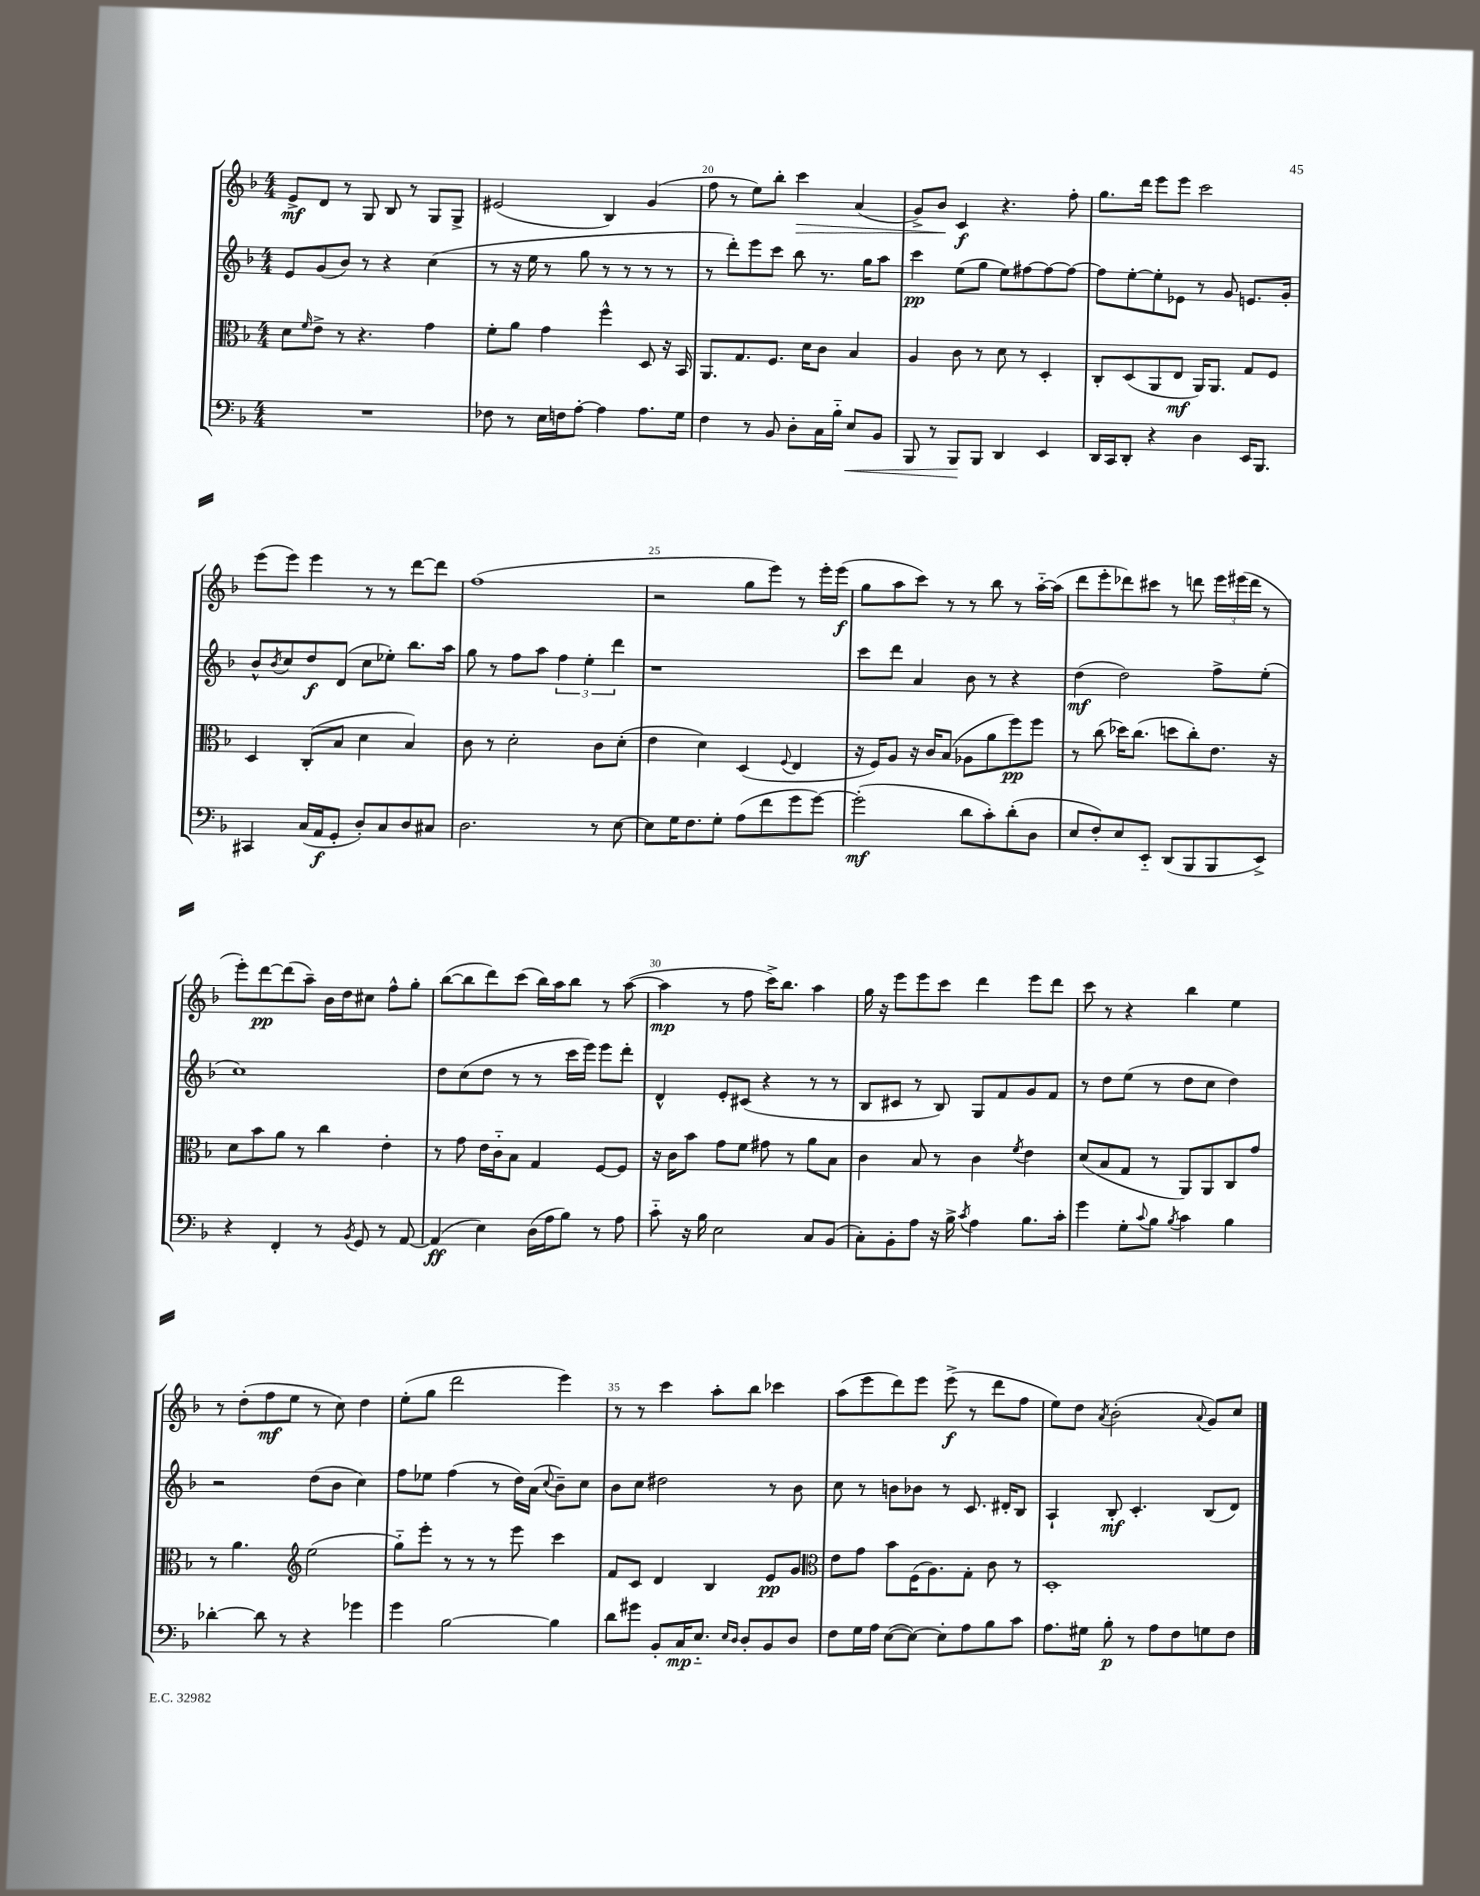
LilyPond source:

<<
\new StaffGroup <<
\new Staff = "s0" {
    \clef treble \key f \major \numericTimeSignature \time 4/4
    e'8->\mf d'8 r8 g8 bes8 r8 g8 g8-> |
    eis'2( bes4) g'4( |
    f''8 r8 e''8) bes''8-. c'''4\> a'4( |
    g'8->) bes'8\! c'4\f r4. f''8-. |
    g''8. d'''16 e'''8 e'''8 c'''2 |
    e'''8( e'''8) e'''4 r8 r8 d'''8~ d'''8 |
    f''1( |
    r2 g''8 e'''8) r8 e'''16-. e'''16\f( |
    g''8 a''8 c'''8) r8 r8 bes''8 r8 a''16~-_ a''16( |
    d'''8 e'''8-. des'''8) cis'''8 r8 d'''8 \tuplet 3/2 { e'''16 eis'''16( d'''16 } r8 |
    e'''8-.) d'''8~\pp d'''8( a''8--) bes'16 d''16 cis''8 f''8-^ g''8-. |
    bes''8~( bes''8 d'''8) c'''8( bes''16) a''16 bes''8 r8 a''8~( |
    a''4\mp r8 f''8 c'''16->) bes''8. a''4 |
    g''16 r16 e'''8 e'''8 c'''8 d'''4 e'''8 d'''8 |
    c'''8 r8 r4 bes''4 e''4 |
    r8 d''8-.( f''8\mf e''8 r8 c''8) d''4 |
    e''8-.( g''8 d'''2 e'''4) |
    r8 r8 c'''4 a''8-. bes''8 ces'''4 |
    a''8( e'''8 d'''8) e'''8 e'''8->\f( r8 d'''8 f''8 |
    e''8) d''8 \acciaccatura { a'8 } bes'2-.( \appoggiatura { a'8 } g'8) c''8 \bar "|." |
}
\new Staff = "s1" {
    \clef treble \key f \major \numericTimeSignature \time 4/4
    e'8 g'8( bes'8) r8 r4 c''4( |
    r8 r16 e''16 r8 g''8 r8 r8 r8 r8 |
    r8 d'''8-.) e'''8 c'''8 bes''8 r8. g''16 a''8 |
    c'''4\pp e''8( g''8 e''8) fis''8~ fis''8~ fis''8~ |
    fis''8 e''8~-. e''8-. ees'8 r8 g'8 e'8. g'16-. |
    bes'8-^ \acciaccatura { bes'8 } c''8 d''8\f d'8( c''8 ees''8-.) bes''8. a''16 |
    g''8 r8 f''8 a''8 \tuplet 3/2 { f''4 e''4-. d'''4 } |
    r1 |
    c'''8 d'''8 a'4 bes'8 r8 r4 |
    d''4\mf( d''2) f''8-> e''8-.( |
    c''1) |
    d''8 c''8( d''8 r8 r8 c'''16 e'''16) e'''8 d'''8-. |
    d'4-^ e'8-. cis'8( r4 r8 r8 |
    bes8 cis'8 r8 bes8) g8 f'8 g'8 f'8 |
    r8 d''8 e''8( r8 d''8 c''8 d''4) |
    r2 d''8( bes'8 c''4) |
    f''8 ees''8 f''4( r8 d''16) a'16( \appoggiatura { c''8 } bes'8--) c''8 |
    bes'8 c''8 dis''2 r8 bes'8 |
    c''8 r8 b'8 bes'8 r8 c'8. dis'16-. bes8 |
    a4-! bes8-.\mf c'4.-. bes8( d'8) \bar "|." |
}
\new Staff = "s2" {
    \clef alto \key f \major \numericTimeSignature \time 4/4
    d'8 \grace { f'16 } e'8-> r8 r4. g'4 |
    f'8-. a'8 g'4 f''4-^ d8 r16 bes,16 |
    a,8. g8. f8. d'16 c'8 bes4 |
    a4 c'8 r8 d'8 r8 d4-. |
    c8-. d8( a,8 e8\mf a,16) a,8. g8 f8 |
    d4 c8-.( bes8 d'4 bes4) |
    c'8 r8 d'2-. c'8 d'8-.( |
    e'4 d'4) d4( \appoggiatura { f8 } e4 |
    r16 f16) a8 r16 c'16 bes8( aes8 a'8 f''8\pp) f''8 |
    r8 c''8( des''16) c''8.( d''8 c''8-.) e'8. r16 |
    d'8 bes'8 a'8 r8 c''4 e'4-. |
    r8 g'8 e'16 c'16-_ bes8 g4 f8~ f8 |
    r16 c'16 bes'8 g'8 f'8 gis'8 r8 a'8 bes8 |
    c'4 bes8 r8 c'4 \acciaccatura { f'8 } e'4 |
    d'8( bes8 g8 r8 a,8) a,8 c8 g'8 |
    r8 a'4. \clef treble e''2( |
    g''8-_) e'''8-. r8 r8 r8 e'''8 c'''4 |
    f'8 c'8 d'4 bes4 e'8\pp g'8 |
    \clef alto e'8 g'8 bes'8 f16( a8.) g8-. c'8 r8 |
    d1-. \bar "|." |
}
\new Staff = "s3" {
    \clef bass \key f \major \numericTimeSignature \time 4/4
    R1 |
    fes8 r8 e16 f16 a8~-. a4 a8. g16 |
    f4 r8 bes,8 d8-. c16 bes16-_ e8\< bes,8 |
    bes,,8 r8 bes,,8\! bes,,8 d,4 e,4 |
    d,16 c,16 d,8-. r4 d4 e,16 bes,,8. |
    cis,4 c16( a,16\f g,8-. d8-.) c8 d8 cis8 |
    d2. r8 e8~ |
    e8 g16 f8. g8-. a8( f'8 g'8 g'8~) |
    g'2-.\mf( d'8 c'8-.) d'8-.( d8 |
    e8 f8-.) e8 e,8-_ d,8( bes,,8 bes,,8 e,8->) |
    r4 f,4-. r8 \acciaccatura { bes,8 } g,8 r8 a,8~ |
    a,4\ff( e4) d16( a16 bes8) r8 a8 |
    c'8-_ r16 bes16 e2 c8 bes,8( |
    c8-.) bes,8-. a8 r16 bes16-> \acciaccatura { c'8 } a4 bes8. c'16-. |
    g'4 g8-. \appoggiatura { c'8 } bes8 \acciaccatura { bes8 } c'4 bes4 |
    des'4~-. des'8 r8 r4 ges'4 |
    g'4 bes2~ bes4 |
    d'8 gis'8 bes,8-. c16\mp e8.-_ \grace { e16 d16 } d8-. bes,8 d8 |
    f8 g16 a16 e8~( e8~) e8-. a8 bes8 c'8 |
    a8. gis16 bes8-.\p r8 a8 f8 g8 f8 \bar "|." |
}
>>
>>
\layout { \context { \Score currentBarNumber = #18 \override BarNumber.break-visibility = ##(#f #t #t) barNumberVisibility = #(every-nth-bar-number-visible 5) } }
